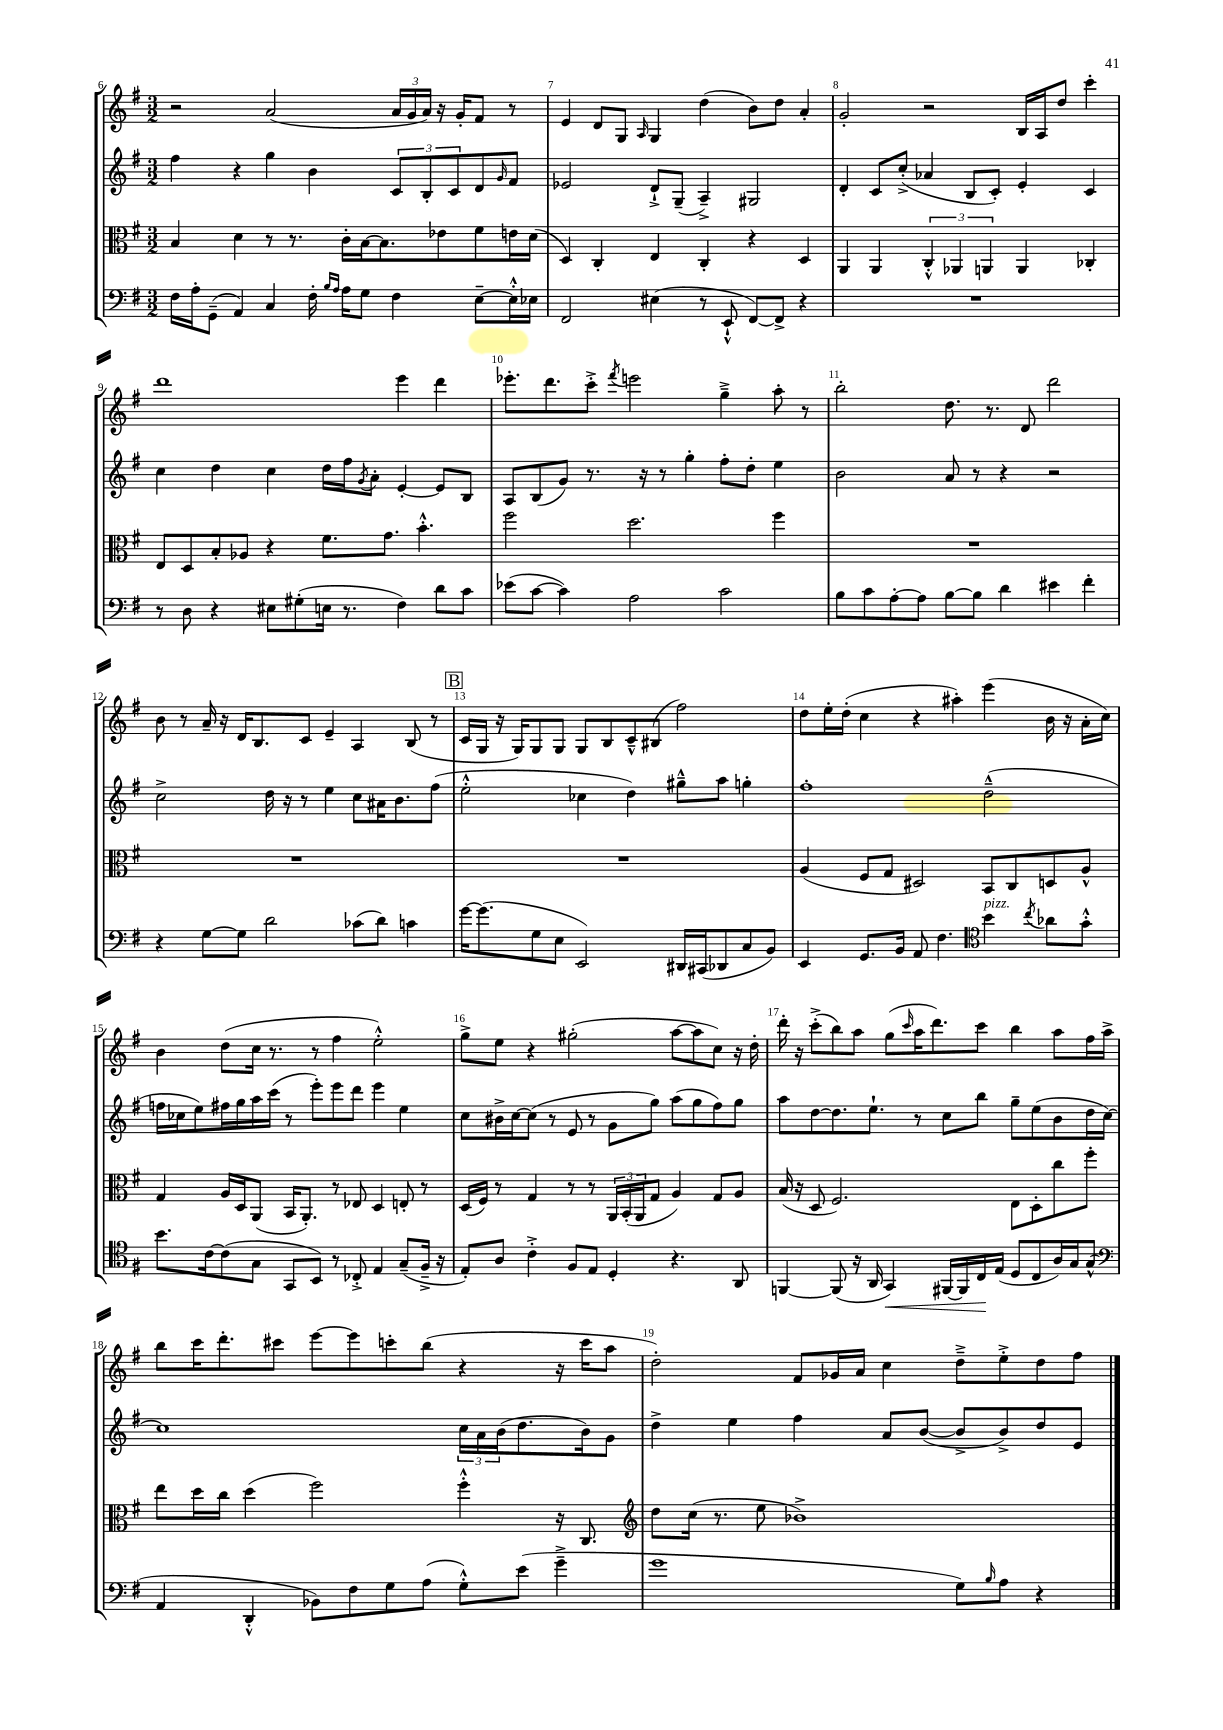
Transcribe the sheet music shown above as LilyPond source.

<<
\new StaffGroup <<
\new Staff = "s0" {
    \clef treble \key g \major \numericTimeSignature \time 3/2
    r2 a'2( \tuplet 3/2 { a'16 g'16 a'16) } r16 g'16-. fis'8 r8 |
    e'4 d'8 g8 \grace { a16 } g4 d''4( b'8) d''8 a'4-. |
    g'2-. r2 b16 a16 d''8 c'''4-. |
    d'''1 e'''4 d'''4 |
    ees'''8.-. d'''8. c'''8-.-> \acciaccatura { fis'''8 } e'''2 g''4---> a''8-. r8 |
    b''2-. d''8. r8. d'8 d'''2 |
    b'8 r8 a'16-- r16 d'16 b8. c'8 e'4-- a4 b8( r8 |
    \mark \markup { \box "B" } c'16 g16 r16 g16) g8 g8 g8 b8 c'8---^ bis8( fis''2) |
    d''8 e''16-. d''16-.( c''4 r4 ais''4-.) e'''4( b'16 r16 a'16-. c''16) |
    b'4 d''8( c''16 r8. r8 fis''4 e''2-.-^) |
    g''8-> e''8 r4 gis''2-.( a''8~ a''8 c''8) r16 d''16-. |
    d'''16-. r16 c'''8-.->( b''8) a''8 g''8( \grace { c'''16 } a''16 d'''8.) c'''8 b''4 a''8 fis''16 a''16-> |
    b''8 c'''16 d'''8.-. cis'''8 e'''8~ e'''8 c'''8-. b''8( r4 r16 c'''16 a''8 |
    d''2-.) fis'8 ges'16 a'16 c''4 d''8---> e''8-.-> d''8 fis''8 \bar "|." |
}
\new Staff = "s1" {
    \clef treble \key g \major \numericTimeSignature \time 3/2
    fis''4 r4 g''4 b'4 \tuplet 3/2 { c'8 b8-. c'8 } d'8 \grace { g'16 } fis'8 |
    ees'2 d'8-!-> g8--( a4--->) gis2 |
    d'4-. c'8 c''8-.->( aes'4 b8 c'8-.) e'4-. c'4 |
    c''4 d''4 c''4 d''16 fis''16 \acciaccatura { g'8 } a'8-. e'4~-. e'8 b8 |
    a8 b8( g'8) r8. r16 r8 g''4-. fis''8-. d''8-. e''4 |
    b'2 a'8 r8 r4 r2 |
    c''2-> d''16 r16 r8 e''4 c''8 ais'16 b'8. fis''8( |
    \mark \markup { \box "B" } e''2-.-^ ces''4 d''4) gis''8---^ a''8 g''4-. |
    fis''1-. d''2---^( |
    f''16 ces''16 e''8) fis''16 g''16 a''16 c'''16( r8 e'''8-.) e'''8 d'''8 e'''4 e''4 |
    c''8 bis'16-> c''16~ c''8( r8 e'8 r8 g'8 g''8) a''8( g''8 fis''8) g''8 |
    a''8 d''8~ d''8. e''8.-! r8 c''8 b''8 g''8-- e''8( b'8 d''16 c''16~) |
    c''1 \tuplet 3/2 { c''16 a'16 b'16( } d''8. b'16) g'8 |
    d''4-> e''4 fis''4 a'8 b'8~( b'8-> b'8->) d''8 e'8 \bar "|." |
}
\new Staff = "s2" {
    \clef alto \key g \major \numericTimeSignature \time 3/2
    b4 d'4 r8 r8. c'16-. b16~ b8. ees'8 fis'8 e'16 d'16( |
    d4) c4-. e4 c4-. r4 d4 |
    a,4 a,4 \tuplet 3/2 { c4-.-^ aes,4 a,4 } a,4 ces4-. |
    e8 d8 b8-. aes8 r4 fis'8. g'8. b'4.-.-^ |
    fis''2 d''2. fis''4 |
    R1. |
    R1. |
    \mark \markup { \box "B" } R1. |
    a4( fis8 g8 dis2) b,8 c8 d8 a8-^ |
    g4 a16 d16 a,8( b,16 a,8.-.) r8 ees8 d4 e8-. r8 |
    d16( fis16) r8 g4 r8 r8 \tuplet 3/2 { a,16 b,16-.( a,16 } g8 a4) g8 a8 |
    b16( r16 d8 fis2.) e8 d8-. c''8 fis''8-. |
    e''8 d''16 c''16 d''4( fis''2) fis''4-.-^ r16 c8. |
    \clef treble d''8 c''16( r8. e''8 bes'1->) \bar "|." |
}
\new Staff = "s3" {
    \clef bass \key g \major \numericTimeSignature \time 3/2
    fis16 a16-. g,8--( a,4) c4 fis16-. \grace { b16 a16 } a16 g8 fis4 e8~-- e16-.-^ ees16 |
    fis,2 eis4( r8 e,8-!-^ fis,8~) fis,8-> r4 |
    R1. |
    r8 d8 r4 eis8 gis8-.( e16 r8. fis4) d'8 c'8 |
    ees'8( c'8~ c'4) a2 c'2 |
    b8 c'8 a8~-. a8 b8~ b8 d'4 eis'4 fis'4-. |
    r4 g8~ g8 d'2 ces'8( d'8) c'4 |
    \mark \markup { \box "B" } g'16~ g'8.( g8 e8 e,2) dis,16 cis,16( des,8 c8 b,8) |
    e,4 g,8. b,16 a,8 fis4. \clef tenor b'4^\markup { \italic "pizz." } \acciaccatura { c''8 } aes'8 g'8-.-^ |
    b'8. c'16~ c'8( g8 g,8 b,8) r8 ces8-.-> e4 g8--( fis16---> r16 |
    e8-.) a8 c'4-.-> fis8 e8 d4-. r4. a,8 |
    f,4~ f,8( r16 a,16 g,4\<) fis,16~ fis,16 c16\! e16( d8 c8 a16) g16 g8-^( |
    \clef bass a,4 d,4-.-^ bes,8) fis8 g8 a8( g8-.-^) e'8( g'4---> |
    g'1 g8) \grace { b16 } a8 r4 \bar "|." |
}
>>
>>
\layout { \context { \Score currentBarNumber = #6 \override BarNumber.break-visibility = ##(#f #t #t) barNumberVisibility = #all-bar-numbers-visible } }
